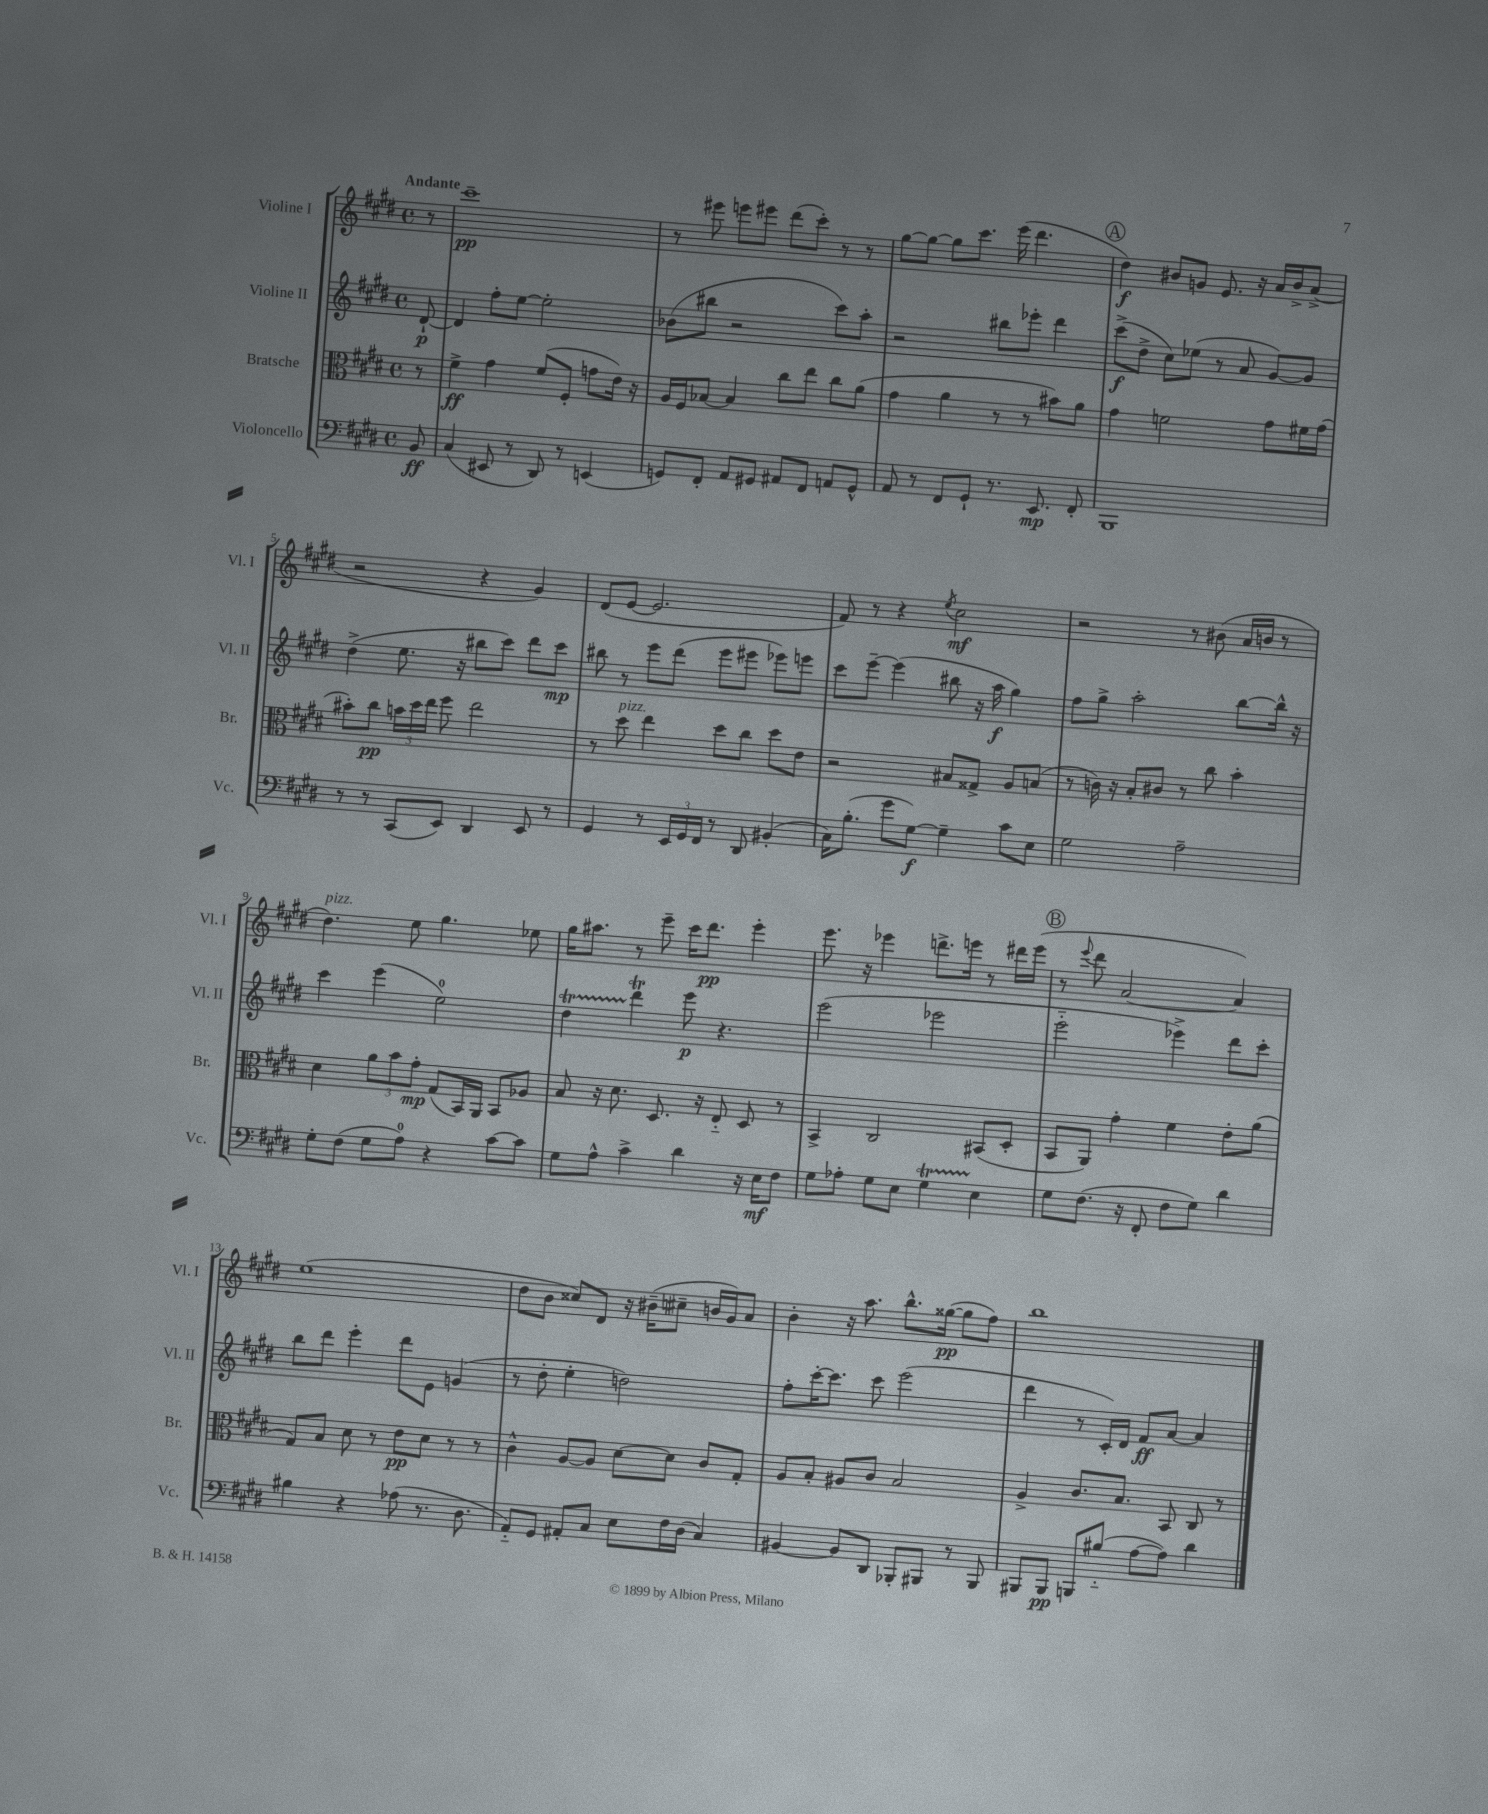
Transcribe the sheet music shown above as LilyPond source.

<<
\new StaffGroup <<
\new Staff = "s0" \with { instrumentName = "Violine I" shortInstrumentName = "Vl. I" } {
    \clef treble \key e \major \defaultTimeSignature \time 4/4 \partial 8 \tempo "Andante"
    \autoBeamOff r8 |
    cis'''1--\pp |
    r8 eis'''8 e'''8[ eis'''8] dis'''8[( cis'''8]-.) r8 r8 |
    gis''8[~ gis''8]~ gis''8[ cis'''8.] e'''16( dis'''4. |
    \mark \markup { \circle "A" } dis''4\f) bis'8[ g'8] e'8. r16 a'16[ bis'16-> a'8]->( |
    r2 r4 gis'4) |
    dis'8[( e'8]~ e'2. |
    fis'8) r8 r4 \acciaccatura { e''8 } cis''2\mf |
    r2 r8 bis'8( a'16[ b'16] r8 |
    dis''4.^\markup { \italic "pizz." }) e''8 gis''4. ees''8 |
    gis''16[ ais''8.] r8 e'''8-- cis'''16[ dis'''8.]\pp e'''4-. |
    e'''8. r16 ees'''4 d'''8.[-> e'''16] r8 dis'''16[ e'''16]( |
    \mark \markup { \circle "B" } r8 \appoggiatura { e'''8 } dis'''8 a'2~ a'4) |
    e''1( |
    dis''8[ b'8] cisis''8[) dis'8] r16 bis'16[--( cis''8]-- b'16[ gis'16) a'8] |
    b'4-. r16 a''8. b''8.[-^ gisis''16]~\pp( gisis''8[ fis''8]) |
    b''1 \bar "|." |
}
\new Staff = "s1" \with { instrumentName = "Violine II" shortInstrumentName = "Vl. II" } {
    \clef treble \key e \major \defaultTimeSignature \time 4/4 \partial 8
    \autoBeamOff dis'8~-!\p |
    dis'4 fis''8[-. e''8]~ e''2-. |
    bes'8[( bis''8] r2 cis'''8[) a''8]-. |
    r2 bis''8[ ees'''8]-. dis'''4 |
    \mark \markup { \circle "A" } cis'''8[->\f( dis''8]-> cis''8[) ees''8]( r8 a'8 gis'8[~) gis'8] |
    dis''4->( e''8. r16 bis''8[ cis'''8]) dis'''8[ cis'''8]\mp |
    bis''8 r8 e'''8[ dis'''8]( e'''8[ eis'''8] ees'''8[) e'''8] |
    cis'''8[ e'''8]~-- e'''4( bis''8 r16 a''16\f gis''4) |
    fis''8[ gis''8]-> a''2-. b''8[~ b''16]-^ r16 |
    cis'''4 e'''4( e''2-0) |
    dis''4\startTrillSpan dis'''4\trill\stopTrillSpan e'''8\p r4. |
    e'''2( ees'''2 |
    \mark \markup { \circle "B" } e'''2-_ ees'''4->) dis'''8[ cis'''8]-. |
    b''8[ dis'''8] e'''4-. dis'''8[ e'8] g'4( |
    r8 dis''8-. e''4-. d''2) |
    fis''8[-. cis'''16~-. cis'''8.] cis'''8 e'''2( |
    dis'''4 r8 cis'16[-.) dis'16] fis'8[\ff a'8]~ a'4 \bar "|." |
}
\new Staff = "s2" \with { instrumentName = "Bratsche" shortInstrumentName = "Br." } {
    \clef alto \key e \major \defaultTimeSignature \time 4/4 \partial 8
    \autoBeamOff r8 |
    fis'4->\ff gis'4 fis'8[( fis8]-. g'8[ e'16]) r16 |
    a16[ fis16 bes8]~ bes4 cis''8[ e''8] cis''8[ a'8]( |
    gis'4 a'4 r8 r8 bis'8[) a'8] |
    \mark \markup { \circle "A" } gis'4 f'2 gis'8[ fis'16 gis'16]( |
    bis'8[-.) cis''8]\pp \tuplet 3/2 { b'16[ dis''16 e''16] } fis''8 e''2 |
    r8 dis''8^\markup { \italic "pizz." } e''4 dis''8[ cis''8] dis''8[ e'8] |
    r2 bis8[ gisis8]-> a8[ b8]( |
    r8 c'16) r16 b8[-. cis'8] r8 cis''8 b'4-. |
    dis'4 \tuplet 3/2 { a'8[ b'8 gis'8]-.\mp } gis8[( b,16) a,16] b,8[ aes8] |
    b8 r16 dis'8. dis8. r16 e8-_ dis8 r8 |
    b,4-> cis2 bis,8[( dis8]-. |
    \mark \markup { \circle "B" } b,8[ a,8]) gis'4-. fis'4 e'8[-. a'8]( |
    gis8[) b8] dis'8 r8 e'8[\pp dis'8] r8 r8 |
    cis'4-^ a8[~ a8] dis'8[~ dis'8] cis'8[ gis8]-. |
    a8[ b8]-. ais8[ cis'8] b2 |
    a4-> cis'8.[ b8.] b,8 cis8 r8 \bar "|." |
}
\new Staff = "s3" \with { instrumentName = "Violoncello" shortInstrumentName = "Vc." } {
    \clef bass \key e \major \defaultTimeSignature \time 4/4 \partial 8
    \autoBeamOff b,8\ff |
    cis4( eis,8 r8 dis,8) r8 e,4( |
    g,8[) fis,8]-. a,8[ gis,8] ais,8[ fis,8] a,8[ gis,8]-^ |
    a,8 r8 fis,8[ gis,8]-! r8. e,8.\mp fis,8-. |
    \mark \markup { \circle "A" } b,,1 |
    r8 r8 cis,8[( e,8]) dis,4 e,8 r8 |
    gis,4 r8 \tuplet 3/2 { e,16[ gis,16 fis,16] } r8 dis,8 bis,4-.( |
    cis16[) b8.]-.( gis'8[ gis8]~\f) gis4-- cis'8[ e8] |
    gis2 a2-- |
    gis8[-. fis8]( gis8[ a8]-0) r4 cis'8[~ cis'8] |
    gis8[ a8]-^ cis'4-> dis'4 r16 e16[\mf fis8] |
    gis8[ aes8]-. gis8[ e8] gis4\startTrillSpan e4\stopTrillSpan |
    \mark \markup { \circle "B" } gis8[ fis8.]( r16 fis,8-. fis8[ gis8]) dis'4 |
    bis4 r4 aes8( r8. dis8. |
    a,8[-_) gis,8] ais,8[-. cis8] e8[ fis16 dis16]( cis4) |
    bis,4~ bis,8[ dis,8] bes,,8[-. bis,,8] r8 bis,,8 |
    bis,,8[ bis,,8]\pp b,,8[ bis8]-_( a8[~ a8]) dis'4 \bar "|." |
}
>>
>>
